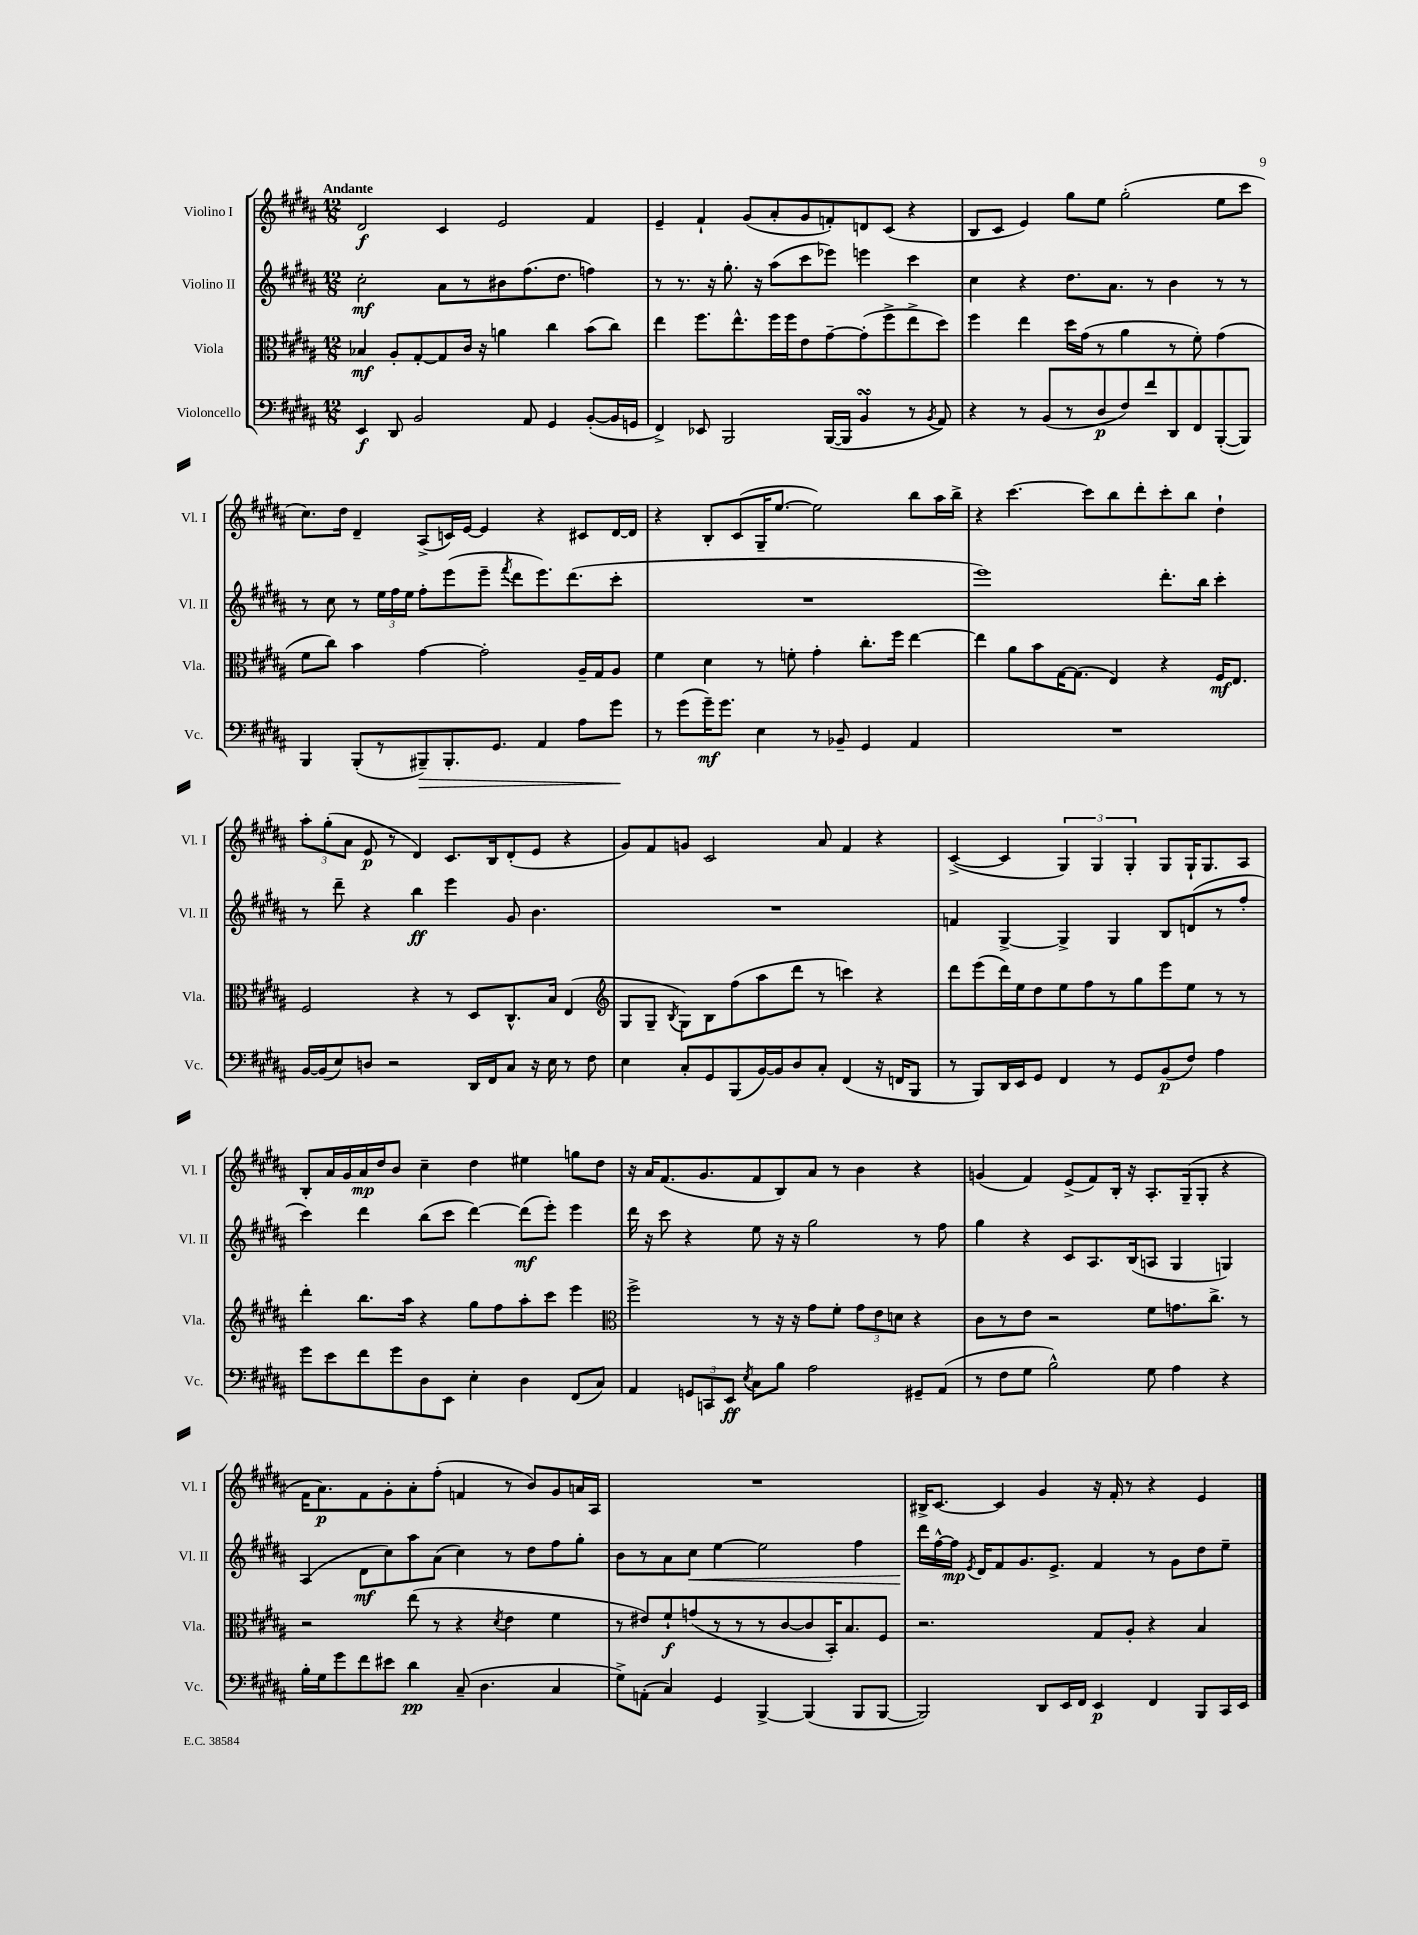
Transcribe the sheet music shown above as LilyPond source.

<<
\new StaffGroup <<
\new Staff = "s0" \with { instrumentName = "Violino I" shortInstrumentName = "Vl. I" } {
    \clef treble \key b \major \numericTimeSignature \time 12/8 \tempo "Andante"
    \autoBeamOff dis'2\f cis'4 e'2 fis'4 |
    e'4-- fis'4-! gis'8[( ais'8-. gis'8 f'8-.) d'8 cis'8]( r4 |
    b8[ cis'8] e'4) gis''8[ e''8] gis''2-.( e''8[ cis'''8] |
    cis''8.[) dis''16] dis'4-- ais8[->( c'16) e'16]~ e'4 r4 cis'8[ dis'16~ dis'16] |
    r4 b8[-. cis'8( gis16-- e''8.]~ e''2) b''8[ ais''16 b''16]-> |
    r4 cis'''4.~ cis'''8[ b''8 dis'''8-. cis'''8-. b''8] dis''4-! |
    \tuplet 3/2 { ais''8[-. gis''8-.( ais'8] } e'8\p r8 dis'4) cis'8.[ b16 dis'8-.( e'8] r4 |
    gis'8[) fis'8 g'8] cis'2 ais'8 fis'4 r4 |
    cis'4~->( cis'4 \tuplet 3/2 { gis4) gis4 gis4-. } gis8[ gis16-! gis8. ais8] |
    b8[-. ais'16 gis'16 ais'16\mp dis''16 b'8] cis''4-- dis''4 eis''4 g''8[ dis''8] |
    r16 ais'16[ fis'8.( gis'8. fis'8 b8) ais'8] r8 b'4 r4 |
    g'4( fis'4) e'8[->( fis'8) b16]-. r16 ais8.[-. gis16--( gis8]-. r4 |
    fis'16[ ais'8.\p) fis'8 gis'8-. ais'8-. fis''8]-.( f'4 r8 b'8[) gis'8 a'16 ais16] |
    R1. |
    bis16[-> cis'8.]~ cis'4 gis'4 r16 fis'16-. r8 r4 e'4 \bar "|." |
}
\new Staff = "s1" \with { instrumentName = "Violino II" shortInstrumentName = "Vl. II" } {
    \clef treble \key b \major \numericTimeSignature \time 12/8
    \autoBeamOff cis''2-.\mf ais'8[ r8 bis'8 fis''8.( dis''8.] f''4) |
    r8 r8. r16 gis''8.-. r16 ais''8[( cis'''8 ees'''8]) e'''4 cis'''4 |
    cis''4 r4 dis''8.[ ais'8.] r8 b'4 r8 r8 |
    r8 cis''8 r8 \tuplet 3/2 { e''16[ fis''16 e''16] } fis''8[-. e'''8( e'''8]-- \acciaccatura { fis'''8 } dis'''8[ e'''8.) dis'''8.( cis'''8]-. |
    R1. |
    e'''1) dis'''8.[-. b''16] cis'''4-. |
    r8 dis'''8-- r4 b''4\ff e'''4 gis'8 b'4. |
    R1. |
    f'4 gis4~-> gis4-> gis4 b8[ d'8( r8 fis''8]-. |
    cis'''4) dis'''4 b''8[( cis'''8] dis'''4~) dis'''8[\mf( e'''8]-.) e'''4 |
    dis'''16 r16 cis'''8 r4 e''8 r16 r16 gis''2 r8 fis''8 |
    gis''4 r4 cis'8[ ais8. b16( a8] gis4 g4) |
    ais4( dis'8[\mf cis''8) ais''8 ais'8]( cis''4) r8 dis''8[ fis''8 gis''8]-. |
    b'8[ r8 ais'8 cis''8]\< e''4~ e''2 fis''4 |
    dis'''16[\! fis''16~-^ fis''16]\mp \acciaccatura { e'8 } dis'16[ fis'8 gis'8. e'8.]-> fis'4 r8 gis'8[ dis''8 e''8]-- \bar "|." |
}
\new Staff = "s2" \with { instrumentName = "Viola" shortInstrumentName = "Vla." } {
    \clef alto \key b \major \numericTimeSignature \time 12/8
    \autoBeamOff bes4\mf ais8[-. gis8~-. gis8 cis'16] r16 a'4 cis''4 b'8[( cis''8]) |
    e''4 fis''8.[ e''8.-^ fis''16 fis''16 e'8 gis'8~-- gis'8-.( fis''8-> e''8-> dis''8]) |
    fis''4 e''4 dis''16[ gis'16]( r8 ais'4 r8 fis'8-.) gis'4( |
    fis'8[ cis''8]) b'4 gis'4~ gis'2-. ais16[-- gis16 ais8] |
    fis'4 dis'4 r8 f'8-. gis'4-. cis''8.[-. fis''16] e''4~ |
    e''4 ais'8[ b'8 gis16~ gis8.]( e4) r4 fis16[\mf e8.] |
    fis2 r4 r8 dis8[ cis8.-^ b16] e4( |
    \clef treble gis8[ gis8]-- \acciaccatura { b8 } gis8[) b8 fis''8( ais''8 dis'''8] r8 c'''4) r4 |
    dis'''8[ e'''8( dis'''16) e''16 dis''8 e''8 fis''8 r8 gis''8 e'''8 e''8] r8 r8 |
    dis'''4-. b''8.[ ais''16] r4 gis''8[ fis''8 ais''8-. cis'''8] e'''4 |
    \clef alto fis''2-> r8 r16 r16 gis'8[ fis'8]-. \tuplet 3/2 { gis'8[ e'8 d'8] } r4 |
    cis'8[ r8 e'8] r2 fis'8[ g'8. cis''8.]-> r8 |
    r2 e''8( r8 r4 \acciaccatura { dis'8 } e'4 fis'4 |
    r8 eis'8[) fis'8-!\f g'8( r8 r8 r8 cis'8~ cis'8 b,16-.) b8. fis8] |
    r2. gis8[ ais8]-. r4 b4 \bar "|." |
}
\new Staff = "s3" \with { instrumentName = "Violoncello" shortInstrumentName = "Vc." } {
    \clef bass \key b \major \numericTimeSignature \time 12/8
    \autoBeamOff e,4\f dis,8 b,2 ais,8 gis,4 b,8[~-.( b,16 g,16] |
    fis,4->) ees,8 b,,2 b,,16[~( b,,16] b,4\turn r8 \acciaccatura { b,8 } ais,8) |
    r4 r8 b,8[( r8 dis8\p fis8) fis'8 dis,8 fis,8 b,,8~-.( b,,8]) |
    b,,4 b,,8[-.( r8 bis,,8--\>) bis,,8.-. gis,8.] ais,4 ais8[ gis'8]\! |
    r8 gis'8[( gis'16--\mf) gis'8.] e4 r8 bes,8-- gis,4 ais,4 |
    R1. |
    b,16[~ b,16( e8) d8] r2 dis,16[ fis,16 cis8] r16 e16 r8 fis8 |
    e4 cis8[-. gis,8 b,,8( b,16~) b,16 dis8 cis8]-. fis,4( r16 f,16[ b,,8] |
    r8 b,,8[) dis,16 e,16 gis,8] fis,4 r8 gis,8[ b,8\p( fis8]) ais4 |
    gis'8[ e'8 fis'8 gis'8 dis8 e,8] e4-. dis4 fis,8[( cis8]) |
    ais,4 \tuplet 3/2 { g,8[ c,8 e,8]\ff } \acciaccatura { e8 } cis8[ b8] ais2 gis,8[-- ais,8]( |
    r8 fis8[ gis8] b2-^) gis8 ais4 r4 |
    b16[-. gis16 gis'8 fis'8 eis'8] dis'4\pp cis8--( dis4. cis4 |
    gis8[->) a,8]-.( cis4) gis,4 b,,4~-> b,,4( b,,8[ b,,8]~ |
    b,,2) dis,8[ e,16 fis,16] e,4\p fis,4 b,,8[ cis,16 e,16] \bar "|." |
}
>>
>>
\layout { \context { \Score \remove "Bar_number_engraver" } }
